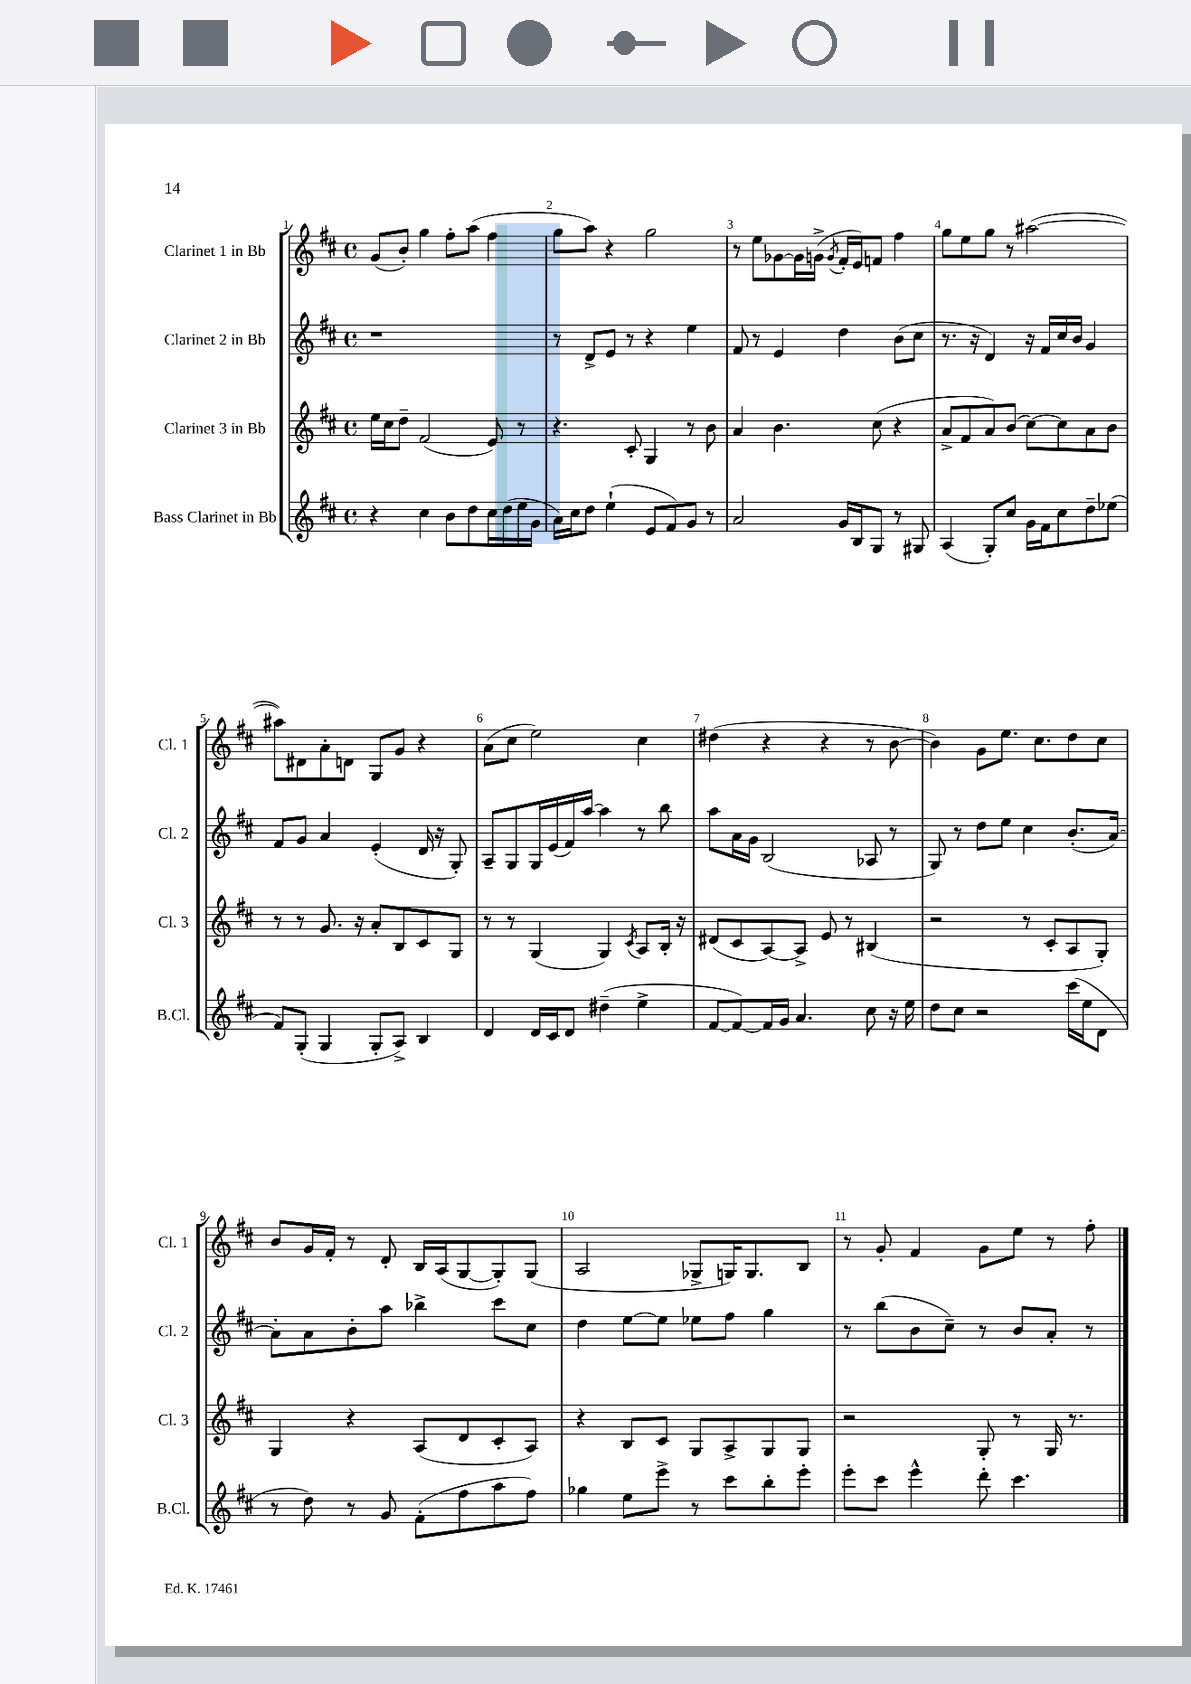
<<
\new StaffGroup <<
\new Staff = "s0" \with { instrumentName = "Clarinet 1 in Bb" shortInstrumentName = "Cl. 1" } {
    \clef treble \key d \major \defaultTimeSignature \time 4/4
    \autoBeamOff g'8[( b'8]-.) g''4 fis''8[-. a''8]( fis''4 |
    g''8[ a''8]) r4 g''2 |
    r8 e''8[ ges'8~ ges'16 g'16]->( \acciaccatura { g'8 } fis'16[-. e'16) f'8] fis''4 |
    g''8[ e''8 g''8] r8 ais''2~( |
    ais''8[) dis'8 a'8-. d'8] g8[ g'8] r4 |
    a'8[( cis''8] e''2) cis''4 |
    dis''4( r4 r4 r8 b'8~ |
    b'4) g'8[ e''8.] cis''8.[ d''8 cis''8] |
    b'8[ g'16 fis'16]-. r8 d'8-. b16[ a16( g8~ g8-.) g8]( |
    a2 ges8[-> g16) g8. b8] |
    r8 g'8-. fis'4 g'8[ e''8] r8 fis''8-. \bar "|." |
}
\new Staff = "s1" \with { instrumentName = "Clarinet 2 in Bb" shortInstrumentName = "Cl. 2" } {
    \clef treble \key d \major \defaultTimeSignature \time 4/4
    \autoBeamOff r1 |
    r8 d'8[-> e'8] r8 r4 e''4 |
    fis'8 r8 e'4 d''4 b'8[( cis''8] |
    r8. r16 d'4) r16 fis'16[ cis''16 b'16] g'4 |
    fis'8[ g'8] a'4 e'4-.( d'16 r16 g8-.) |
    a8[-- g8 g16 e'16( fis'16) a''16]~ a''4 r8 b''8 |
    a''8[ a'16 g'16] b2( aes8 r8 |
    g8) r8 d''8[ e''8] cis''4 b'8.[-.( a'16]~) |
    a'8[-. a'8 b'8-. a''8] bes''4-> cis'''8[ cis''8] |
    d''4 e''8[~ e''8] ees''8[ fis''8] g''4 |
    r8 b''8[( b'8 cis''8]--) r8 b'8[ a'8]-. r8 \bar "|." |
}
\new Staff = "s2" \with { instrumentName = "Clarinet 3 in Bb" shortInstrumentName = "Cl. 3" } {
    \clef treble \key d \major \defaultTimeSignature \time 4/4
    \autoBeamOff e''16[ cis''16 d''8]-- fis'2( e'8) r8 |
    r4. cis'8-. g4 r8 b'8 |
    a'4 b'4. cis''8( r4 |
    a'8[-> fis'8 a'8) b'8]( cis''8[~) cis''8 a'8 b'8] |
    r8 r8 g'8. r16 a'8[-. b8 cis'8 g8] |
    r8 r8 g4( g4) \acciaccatura { cis'8 } a8[ b16]-. r16 |
    dis'8[( cis'8 a8~) a8]-> e'8 r8 bis4( |
    r2 r8 cis'8[-. a8 g8]-.) |
    g4 r4 a8[( d'8 cis'8-. a8]) |
    r4 b8[ cis'8] g8[ a8-> g8 g8] |
    r2 g8-. r8 g16 r8. \bar "|." |
}
\new Staff = "s3" \with { instrumentName = "Bass Clarinet in Bb" shortInstrumentName = "B.Cl." } {
    \clef treble \key d \major \defaultTimeSignature \time 4/4
    \autoBeamOff r4 cis''4 b'8[ d''8 cis''16 d''16( e''16 g'16] |
    a'16[) cis''16 d''8] e''4-!( e'8[ fis'8) g'8] r8 |
    a'2 g'16[ b16 g8] r8 gis8 |
    a4( g8[-.) cis''8] g'16[ fis'16 cis''8 d''8-- ees''8]( |
    fis'8[) g8]-.( g4 g8[-. a8]->) b4 |
    d'4 d'16[ cis'16 d'8] dis''4--( e''4-> |
    fis'8[~ fis'8~) fis'16 g'16] a'4. cis''8 r16 e''16 |
    d''8[ cis''8] r2 cis'''16[( e''16 d'8] |
    r8 d''8) r8 g'8 fis'8[-.( fis''8 a''8 fis''8]) |
    ges''4 e''8[ e'''8]-> r8 cis'''8[ b''8-. e'''8]-. |
    e'''8[-. cis'''8] e'''4-^ d'''8-. cis'''4. \bar "|." |
}
>>
>>
\layout { \context { \Score \override BarNumber.break-visibility = ##(#f #t #t) barNumberVisibility = #all-bar-numbers-visible } }
